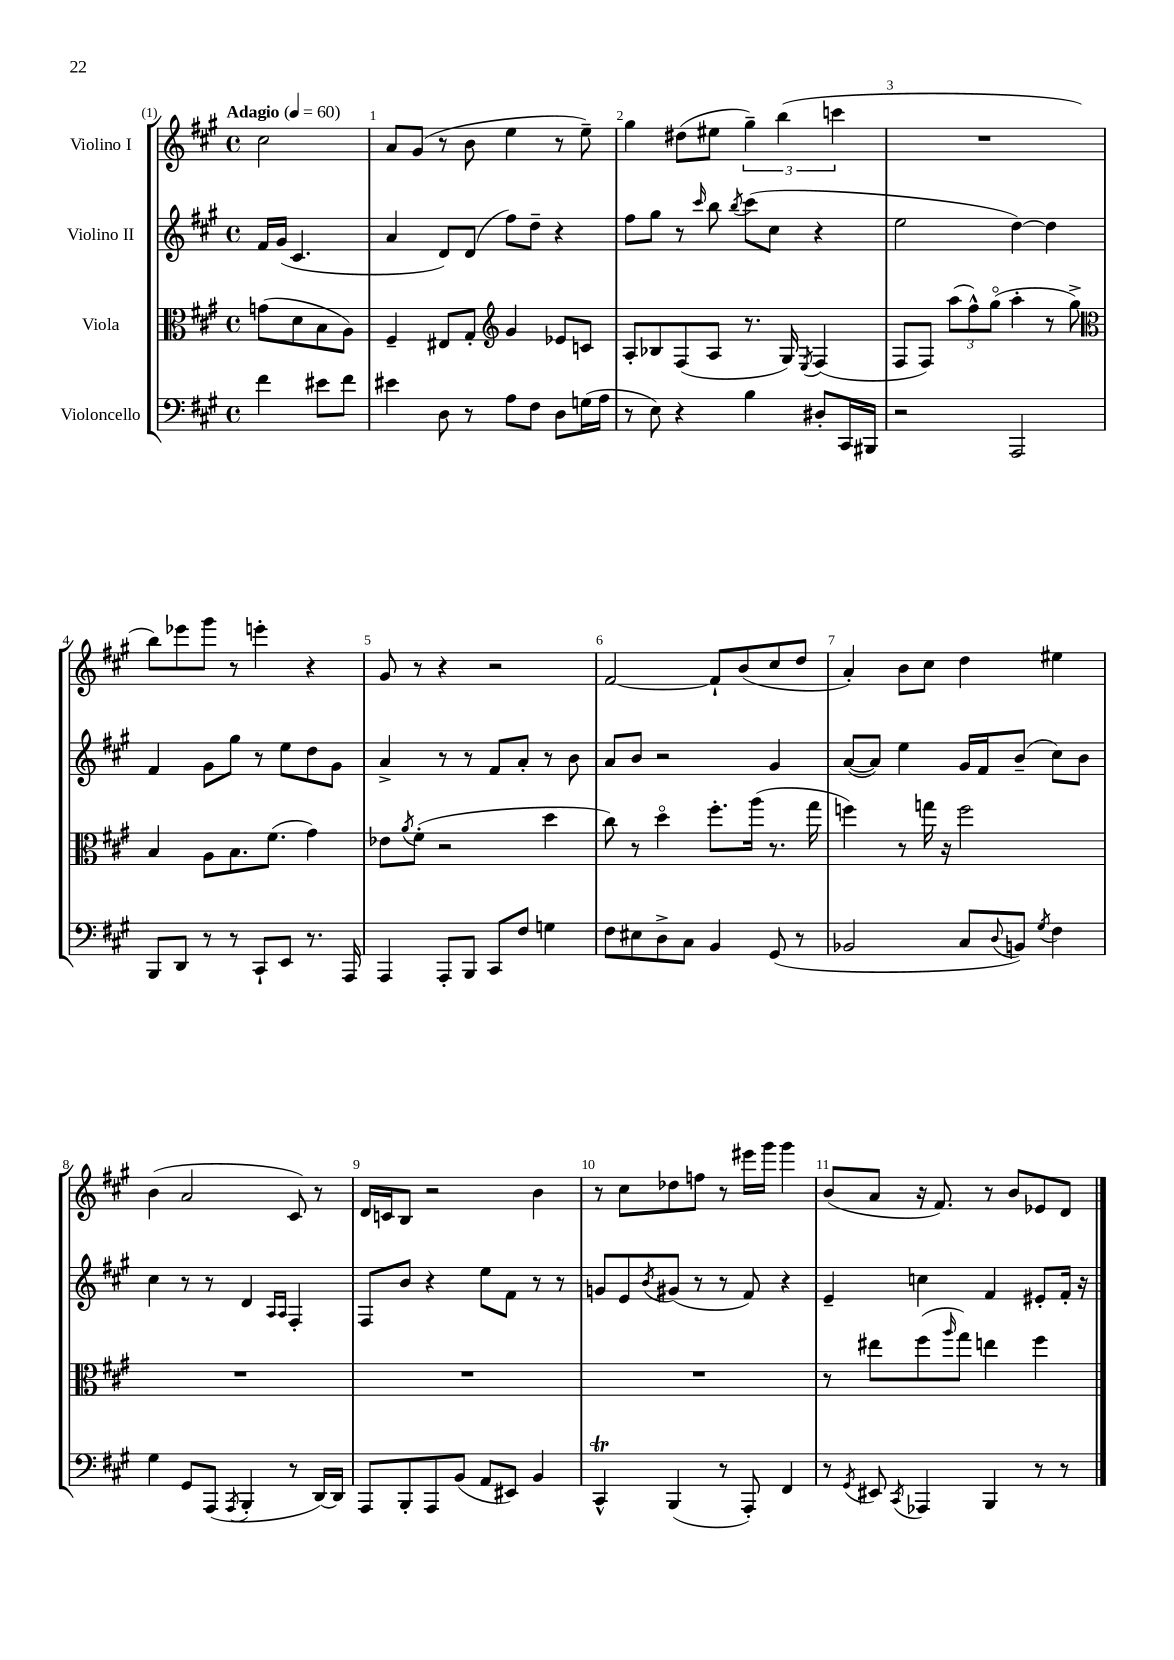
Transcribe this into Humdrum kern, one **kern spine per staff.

**kern	**kern	**kern	**kern
*staff4	*staff3	*staff2	*staff1
*clefF4	*clefC3	*clefG2	*clefG2
*k[f#c#g#]	*k[f#c#g#]	*k[f#c#g#]	*k[f#c#g#]
*M4/4	*M4/4	*M4/4	*M4/4
*met(c)	*met(c)	*met(c)	*met(c)
*MM60	*MM60	*MM60	*MM60
4f#	(8g	16f#	2cc#
.	.	(16g#	.
.	8d	4.c#	.
8e#	8B	.	.
8f#	8A)	.	.
=	=	=	=
4e#	4F#~	4a	8a
.	.	.	(8g#
8D	8E#	8d)	8r
8r	8G#'	(8d	8b
*	*clefG2	*	*
8A	4g#	8ff#)	4ee
8F#	.	8dd~	.
8D	8e-	4r	8r
(16G	8c	.	8ee~)
16A	.	.	.
=	=	=	=
8r	8A'	8ff#	4gg#
8E)	8B-	8gg#	.
4r	(8F#	8r	(8dd#
.	.	16qqccc#	.
.	8A	8bb	8ee#
.	.	8qbb	.
4B	8.r	(8ccc#	6gg#~)
.	.	8cc#	.
.	.	.	(6bb
.	16G#)	.	.
.	8qE	.	.
8D#'	(4F#	4r	.
.	.	.	6ccc
16CC#	.	.	.
16BBB#	.	.	.
=	=	=	=
2r	8F#	2ee	1r
.	8F#)	.	.
.	(12aa	.	.
.	12ff#^^)	.	.
.	(12gg#o	.	.
2AAA	4aa'	[4dd)	.
.	8r	4dd]	.
.	8gg#^)	.	.
=	=	=	=
*	*clefC3	*	*
8BBB	4B	4f#	8bb)
8DD	.	.	8eee-
8r	8A	8g#	8ggg#
8r	8.B	8gg#	8r
8CC#`	.	8r	4eee'
.	(8.f#	.	.
8EE	.	8ee	.
8.r	4g#)	8dd	4r
.	.	8g#	.
16AAA	.	.	.
=	=	=	=
4AAA	8e-	4a^	8g#
.	8qa	.	.
.	(8f#'	.	8r
8AAA'	2r	8r	4r
8BBB	.	8r	.
8CC#	.	8f#	2r
8F#	.	8a'	.
4G	4dd	8r	.
.	.	8b	.
=	=	=	=
8F#	8cc#)	8a	[2f#
8E#	8r	8b	.
8D^	4ddo	2r	.
8C#	.	.	.
4BB	8.ff#'	.	8f#`]
.	.	.	(8b
.	(16aa	.	.
(8GG#	8.r	4g#	8cc#
8r	.	.	8dd
.	16gg#	.	.
=	=	=	=
2BB-	4ff)	([8a	4a')
.	.	8a])	.
.	8r	4ee	8b
.	16gg	.	8cc#
.	16r	.	.
8C#	2ff	16g#	4dd
.	.	16f#	.
8qqD	.	.	.
8BB)	.	(8b~	.
8qG#	.	.	.
4F#	.	8cc#)	4ee#
.	.	8b	.
=	=	=	=
4G#	1r	4cc#	(4b
8GG#	.	8r	2a
(8AAA	.	8r	.
8qAAA	.	.	.
4BBB'	.	4d	.
.	.	16qqA	.
.	.	16qqA	.
8r	.	4F#'	8c#)
[16DD)	.	.	8r
16DD]	.	.	.
=	=	=	=
8AAA	1r	8F#	16d
.	.	.	16c
8BBB'	.	8b	8B
8AAA	.	4r	2r
(8BB	.	.	.
8AA	.	8ee	.
8EE#)	.	8f#	.
4BB	.	8r	4b
.	.	8r	.
=	=	=	=
4CC#^^	1r	8g	8r
.	.	8e	8cc#
.	.	8qb	.
(4BBB	.	(8g#	8dd-
.	.	8r	8ff
8r	.	8r	8r
8AAA')	.	8f#)	16eee#
.	.	.	16ggg#
4FF#	.	4r	4ggg#
=	=	=	=
8r	8r	4e~	(8b
8qGG#	.	.	.
8EE#	8ee#	.	8a
8qCC#	.	.	.
4AAA-	(8ff#	4cc	16r
.	.	.	8.f#)
.	16qqaa	.	.
.	8gg#)	.	.
4BBB	4ee	4f#	8r
.	.	.	8b
8r	4ff#	8e#'	8e-
8r	.	16f#'	8d
.	.	16r	.
==	==	==	==
*-	*-	*-	*-
